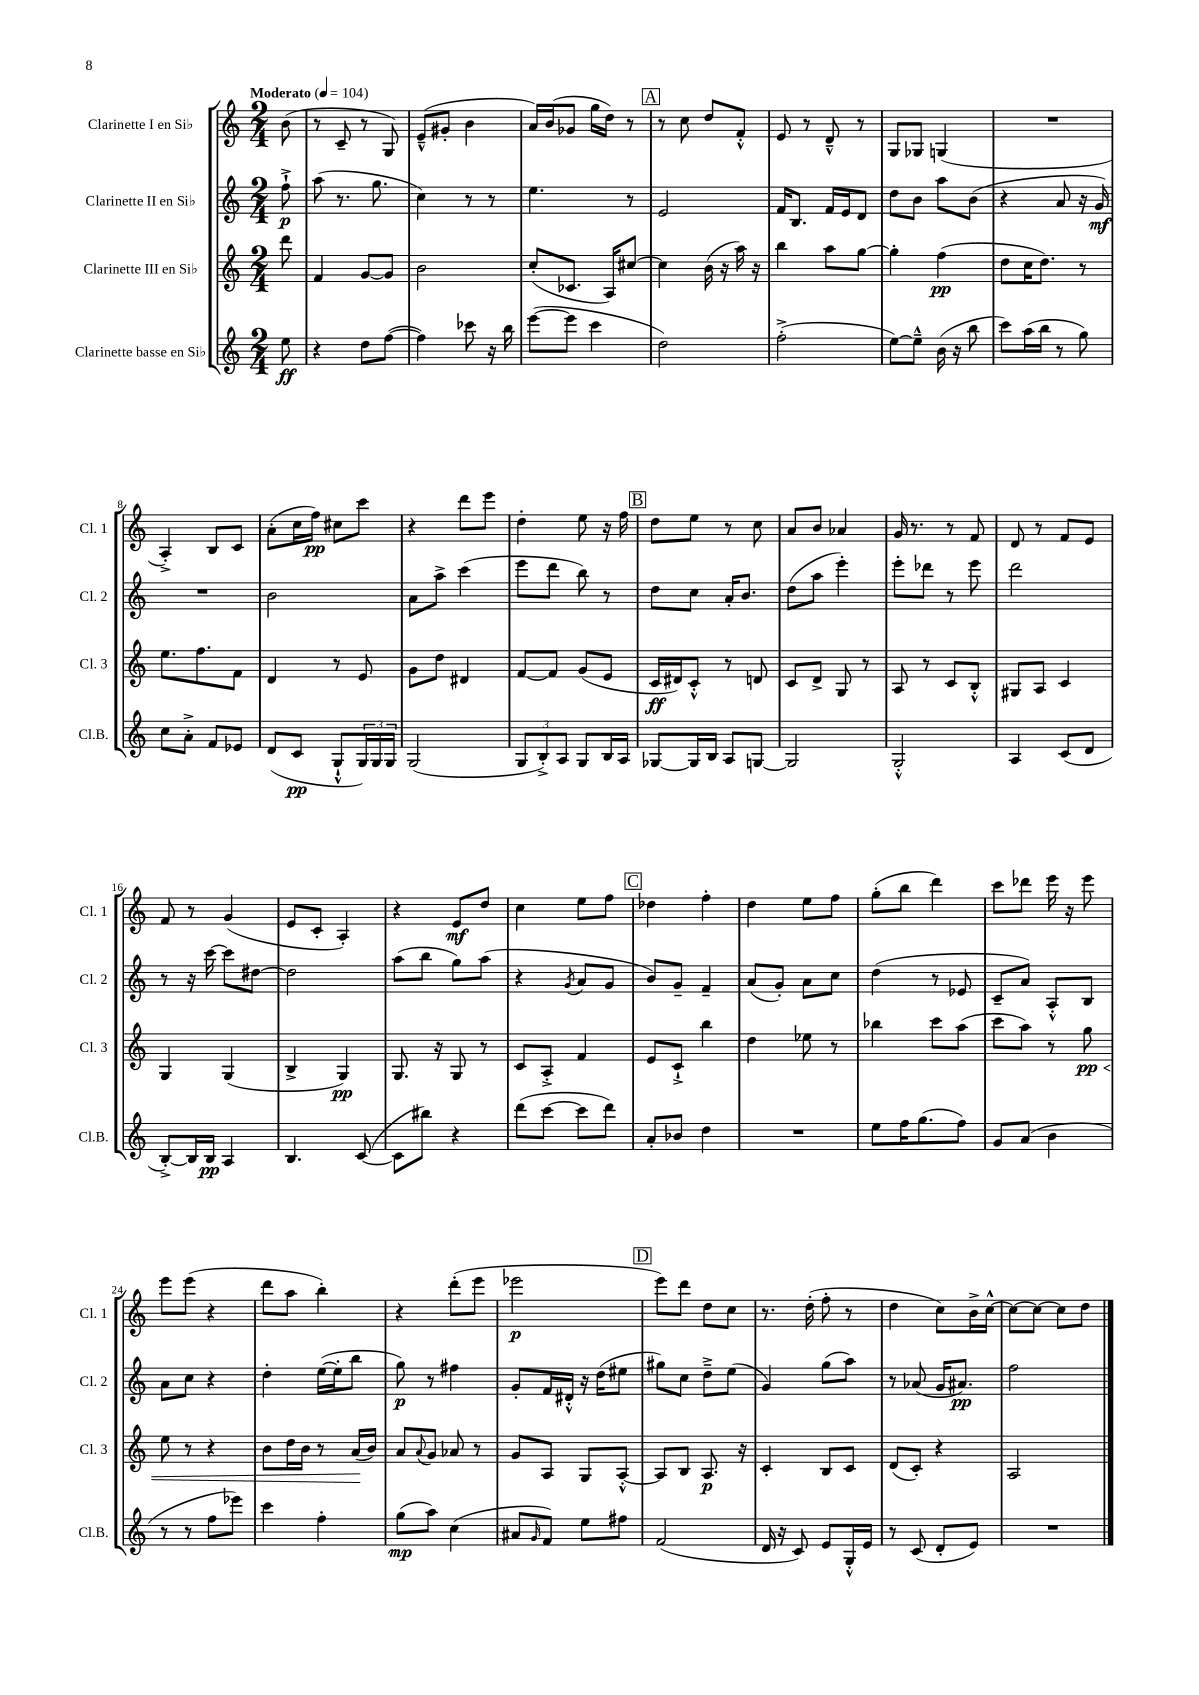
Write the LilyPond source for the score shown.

<<
\new StaffGroup <<
\new Staff = "s0" \with { instrumentName = "Clarinette I en Sib" shortInstrumentName = "Cl. 1" } {
    \clef treble \key c \major \numericTimeSignature \time 2/4 \partial 8 \tempo "Moderato" 4 = 104
    b'8( |
    r8 c'8-- r8 g8) |
    e'8---^( gis'8-. b'4 |
    a'16) b'16( ges'8 g''16 d''16) r8 |
    \mark \markup { \box "A" } r8 c''8 d''8 f'8-.-^ |
    e'8 r8 d'8---^ r8 |
    g8 ges8 g4( |
    R2 |
    a4-.->) b8 c'8 |
    a'8-.( c''16 f''16\pp) cis''8 c'''8 |
    r4 d'''8 e'''8 |
    d''4-. e''8 r16 f''16 |
    \mark \markup { \box "B" } d''8 e''8 r8 c''8 |
    a'8 b'8 aes'4 |
    g'16 r8. r8 f'8 |
    d'8 r8 f'8 e'8 |
    f'8 r8 g'4( |
    e'8 c'8-. a4-.) |
    r4 e'8\mf d''8 |
    c''4 e''8 f''8 |
    \mark \markup { \box "C" } des''4 f''4-. |
    d''4 e''8 f''8 |
    g''8-.( b''8 d'''4) |
    c'''8 des'''8 e'''16 r16 e'''8 |
    e'''8 e'''8( r4 |
    d'''8 a''8 b''4-.) |
    r4 d'''8-.( e'''8 |
    ees'''2\p |
    \mark \markup { \box "D" } e'''8) d'''8 d''8 c''8 |
    r8. d''16-.( f''8-. r8 |
    d''4 c''8) b'16-> c''16~-^ |
    c''8~ c''8~ c''8 d''8 \bar "|." |
}
\new Staff = "s1" \with { instrumentName = "Clarinette II en Sib" shortInstrumentName = "Cl. 2" } {
    \clef treble \key c \major \numericTimeSignature \time 2/4 \partial 8
    f''8-!->\p |
    a''8( r8. g''8. |
    c''4) r8 r8 |
    e''4. r8 |
    \mark \markup { \box "A" } e'2 |
    f'16 b8. f'16 e'16 d'8 |
    d''8 b'8 a''8 b'8( |
    r4 a'8 r16 g'16\mf) |
    R2 |
    b'2 |
    a'8 a''8-> c'''4( |
    e'''8 d'''8 b''8) r8 |
    \mark \markup { \box "B" } d''8 c''8 a'16-. b'8. |
    d''8( a''8 e'''4-.) |
    e'''8-. des'''8 r8 e'''8 |
    d'''2 |
    r8 r16 c'''16~ c'''8 dis''8~ |
    dis''2 |
    a''8( b''8 g''8) a''8( |
    r4 \acciaccatura { g'8 } a'8 g'8 |
    \mark \markup { \box "C" } b'8) g'8-- f'4-- |
    a'8( g'8-.) a'8 c''8 |
    d''4( r8 ees'8 |
    c'8-- a'8) a8-.-^ b8 |
    a'8 c''8 r4 |
    d''4-. e''16~( e''16-. b''8 |
    g''8\p) r8 fis''4 |
    g'8-. f'16 dis'16-.-^ r16 d''16( eis''8 |
    \mark \markup { \box "D" } gis''8) c''8 d''8---> e''8( |
    g'4) g''8( a''8) |
    r8 aes'8( g'16 ais'8.\pp) |
    f''2 \bar "|." |
}
\new Staff = "s2" \with { instrumentName = "Clarinette III en Sib" shortInstrumentName = "Cl. 3" } {
    \clef treble \key c \major \numericTimeSignature \time 2/4 \partial 8
    d'''8 |
    f'4 g'8~ g'8 |
    b'2 |
    c''8-.( ces'8. a16) cis''8~ |
    \mark \markup { \box "A" } cis''4 b'16( r16 a''16) r16 |
    b''4 a''8 g''8~ |
    g''4-. f''4\pp( |
    d''8 c''16 d''8.) r8 |
    e''8. f''8. f'8 |
    d'4 r8 e'8 |
    g'8 d''8 dis'4 |
    f'8~ f'8 g'8( e'8 |
    \mark \markup { \box "B" } c'16\ff dis'16) c'8-.-^ r8 d'8 |
    c'8 d'8-> g8 r8 |
    a8 r8 c'8 b8-.-^ |
    gis8 a8 c'4 |
    g4 g4( |
    b4-> g4\pp) |
    g8. r16 g8 r8 |
    c'8 a8-.-> f'4 |
    \mark \markup { \box "C" } e'8 c'8-!-> b''4 |
    d''4 ees''8 r8 |
    bes''4 c'''8 a''8( |
    c'''8 a''8) r8 g''8\pp\< |
    e''8 r8 r4 |
    b'8 d''16 b'16 r8 a'16\!( b'16) |
    a'8 \appoggiatura { a'8 } g'8 aes'8 r8 |
    g'8 a8 g8 a8~-.-^ |
    \mark \markup { \box "D" } a8 b8 a8.\p r16 |
    c'4-. b8 c'8 |
    d'8( c'8-.) r4 |
    a2 \bar "|." |
}
\new Staff = "s3" \with { instrumentName = "Clarinette basse en Sib" shortInstrumentName = "Cl.B." } {
    \clef treble \key c \major \numericTimeSignature \time 2/4 \partial 8
    e''8\ff |
    r4 d''8 f''8~( |
    f''4) ces'''8 r16 b''16 |
    e'''8~( e'''8 c'''4 |
    \mark \markup { \box "A" } d''2) |
    f''2-.->( |
    e''8~) e''8---^ b'16( r16 b''8 |
    c'''8) a''16( b''16 r8 g''8) |
    c''8 a'8-.-> f'8 ees'8 |
    d'8( c'8\pp g8-!-^ \tuplet 3/2 { g16) g16 g16 } |
    g2( |
    \tuplet 3/2 { g8 b8-.->) a8 } g8 b16 a16 |
    \mark \markup { \box "B" } ges8~ ges16 b16 a8 g8~ |
    g2 |
    g2-.-^ |
    a4 c'8( d'8 |
    b8~-.->) b16 b16\pp a4 |
    b4. c'8~( |
    c'8 bis''8) r4 |
    d'''8( c'''8~ c'''8 d'''8) |
    \mark \markup { \box "C" } a'8-. bes'8 d''4 |
    R2 |
    e''8 f''16 g''8.( f''8) |
    g'8 a'8( b'4 |
    r8 r8 f''8 ees'''8) |
    c'''4 f''4-. |
    g''8\mp( a''8) c''4( |
    ais'8 \grace { g'16 } f'8) e''8 fis''8 |
    \mark \markup { \box "D" } f'2( |
    d'16 r16 c'8) e'8 g16-.-^ e'16 |
    r8 c'8( d'8-. e'8) |
    R2 \bar "|." |
}
>>
>>
